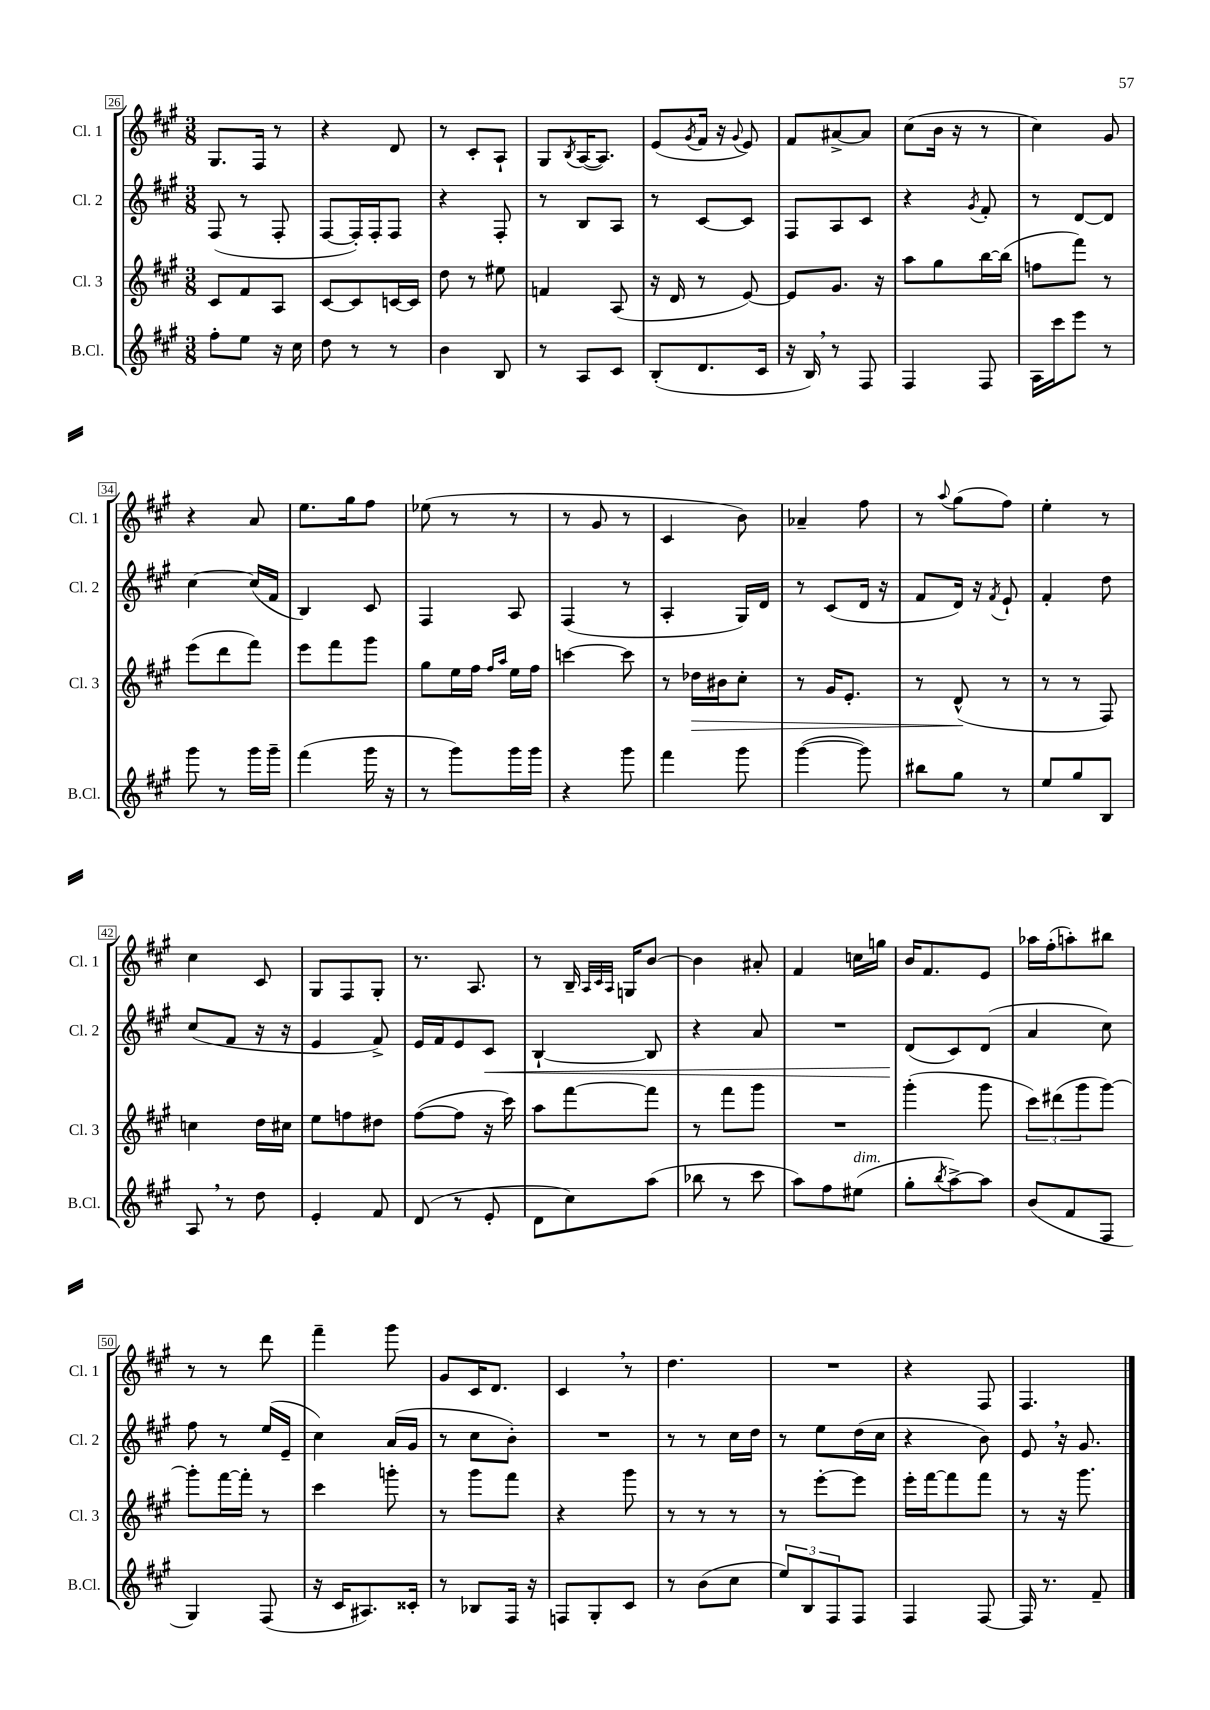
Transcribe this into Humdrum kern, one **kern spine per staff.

**kern	**kern	**kern	**kern
*staff4	*staff3	*staff2	*staff1
*clefG2	*clefG2	*clefG2	*clefG2
*k[f#c#g#]	*k[f#c#g#]	*k[f#c#g#]	*k[f#c#g#]
*M3/8	*M3/8	*M3/8	*M3/8
8ff#'	8c#	(8F#	8.G#
8ee	8f#	8r	.
.	.	.	16F#
16r	8A	8F#'	8r
16cc#	.	.	.
=	=	=	=
8dd	[8c#	[8F#	4r
8r	8c#]	16F#'])	.
.	.	16F#'	.
8r	[16c	8F#	8d
.	16c]	.	.
=	=	=	=
4b	8dd	4r	8r
.	8r	.	8c#'
8B	8ee#	8F#'	8A`
=	=	=	=
8r	4f	8r	8G#
.	.	.	8qB
8A	.	8B	([16A
.	.	.	8.A])
8c#	(8A	8A	.
=	=	=	=
(8B'	16r	8r	(8e
.	16d	.	.
.	.	.	8qg#
8.d	8r	[8c#	16f#
.	.	.	16r
.	.	.	8qqg#
.	[8e)	8c#]	8e)
16c#	.	.	.
=	=	=	=
16r	8e]	8F#	8f#
16B)	.	.	.
8r	8.g#	8A	[8a#^
8F#	.	8c#	8a#]
.	16r	.	.
=	=	=	=
4F#	8aa	4r	(8cc#
.	8gg#	.	16b
.	.	.	16r
.	.	8qg#	.
8F#	[16bb	8f#'	8r
.	(16bb]	.	.
=	=	=	=
16A	8ff	8r	4cc#)
16ccc#	.	.	.
8eee	8fff#)	[8d	.
8r	8r	8d]	8g#
=	=	=	=
8ggg#	(8eee	[4cc#	4r
8r	8ddd	.	.
16ggg#	8fff#)	(16cc#]	8a
16ggg#~	.	16f#	.
=	=	=	=
(4fff#	8eee	4B)	8.ee
.	8fff#	.	.
.	.	.	16gg#
16ggg#	8ggg#	8c#	8ff#
16r	.	.	.
=	=	=	=
8r	8gg#	4F#	(8ee-
8ggg#)	16ee	.	8r
.	16ff#	.	.
.	16qqff#	.	.
.	16qqaa	.	.
16ggg#	16ee	8A	8r
16ggg#	16ff#	.	.
=	=	=	=
4r	[4ccc	(4F#	8r
.	.	.	8g#
8ggg#	8ccc]	8r	8r
=	=	=	=
4fff#	8r	4A'	4c#
.	16dd-	.	.
.	16b#	.	.
8ggg#	8cc#'	16G#)	8b)
.	.	16d	.
=	=	=	=
([4ggg#	8r	8r	4a-~
.	16g#	(8c#	.
.	8.e'	.	.
8ggg#])	.	16d	8ff#
.	.	16r	.
=	=	=	=
8bb#	8r	8f#	8r
.	.	.	8qqaa
8gg#	(8d^^	16d)	(8gg#
.	.	16r	.
.	.	8qf#	.
8r	8r	8e`	8ff#)
=	=	=	=
8ee	8r	4f#'	4ee'
8gg#	8r	.	.
8B	8F#)	8dd	8r
=	=	=	=
8A	4cc	(8cc#	4cc#
8r	.	8f#	.
8dd	16dd	16r	8c#
.	16cc#	16r	.
=	=	=	=
4e'	8ee	4e	8G#
.	8ff	.	8F#
8f#	8dd#	8f#^)	8G#'
=	=	=	=
(8d	([8ff#	16e	8.r
.	.	16f#	.
8r	8ff#]	8e	.
.	.	.	8.A
8e'	16r	8c#	.
.	16ccc#)	.	.
=	=	=	=
8d	8aa	[4B`	8r
8cc#)	[8fff#	.	16B~
.	.	.	32qqA
.	.	.	32qqc#
.	.	.	32qqA
.	.	.	16G
(8aa	8fff#]	8B]	[8b
=	=	=	=
8bb-	8r	4r	4b]
8r	8fff#	.	.
8ccc#	8ggg#	8a	8a#'
=	=	=	=
8aa)	4.r	4.r	4f#
8ff#	.	.	.
(8ee#	.	.	16cc
.	.	.	16gg
=	=	=	=
8gg#'	(4ggg#'	(8d	16b
.	.	.	8.f#
8qbb	.	.	.
[8aa^)	.	8c#)	.
8aa]	8ggg#	(8d	8e
=	=	=	=
(8b	12ccc#)	4a	16aa-
.	.	.	(16ff#'
.	(12ddd#	.	.
8f#	.	.	8aa')
.	12ggg#	.	.
8F#	[8ggg#)	8cc#)	8bb#
=	=	=	=
4G#)	8ggg#']	8ff#	8r
.	[16fff#	8r	8r
.	16fff#']	.	.
(8F#	8r	(16ee	8ddd
.	.	16e~	.
=	=	=	=
16r	4ccc#	4cc#)	4fff#~
16c#	.	.	.
8.A#)	.	.	.
.	8ggg'	(16a	8ggg#
16c##'	.	16g#	.
=	=	=	=
8r	8r	8r	8g#
8B-	8ggg#	8cc#	16c#
.	.	.	8.d
16F#	8fff#	8b')	.
16r	.	.	.
=	=	=	=
8F	4r	4.r	4c#
8G#'	.	.	.
8c#	8ggg#	.	8r
=	=	=	=
8r	8r	8r	4.dd
(8b	8r	8r	.
8cc#	8r	16cc#	.
.	.	16dd	.
=	=	=	=
12ee)	8r	8r	4.r
12B	.	.	.
.	[8eee'	8ee	.
12F#	.	.	.
8F#	8eee]	(16dd	.
.	.	16cc#	.
=	=	=	=
4F#	16eee'	4r	4r
.	[16fff#	.	.
.	8fff#]	.	.
[8F#	8fff#	8b)	8F#
=	=	=	=
16F#]	8r	8e	4.F#
8.r	.	.	.
.	16r	16r	.
.	8.ggg#	8.g#	.
8f#~	.	.	.
==	==	==	==
*-	*-	*-	*-
